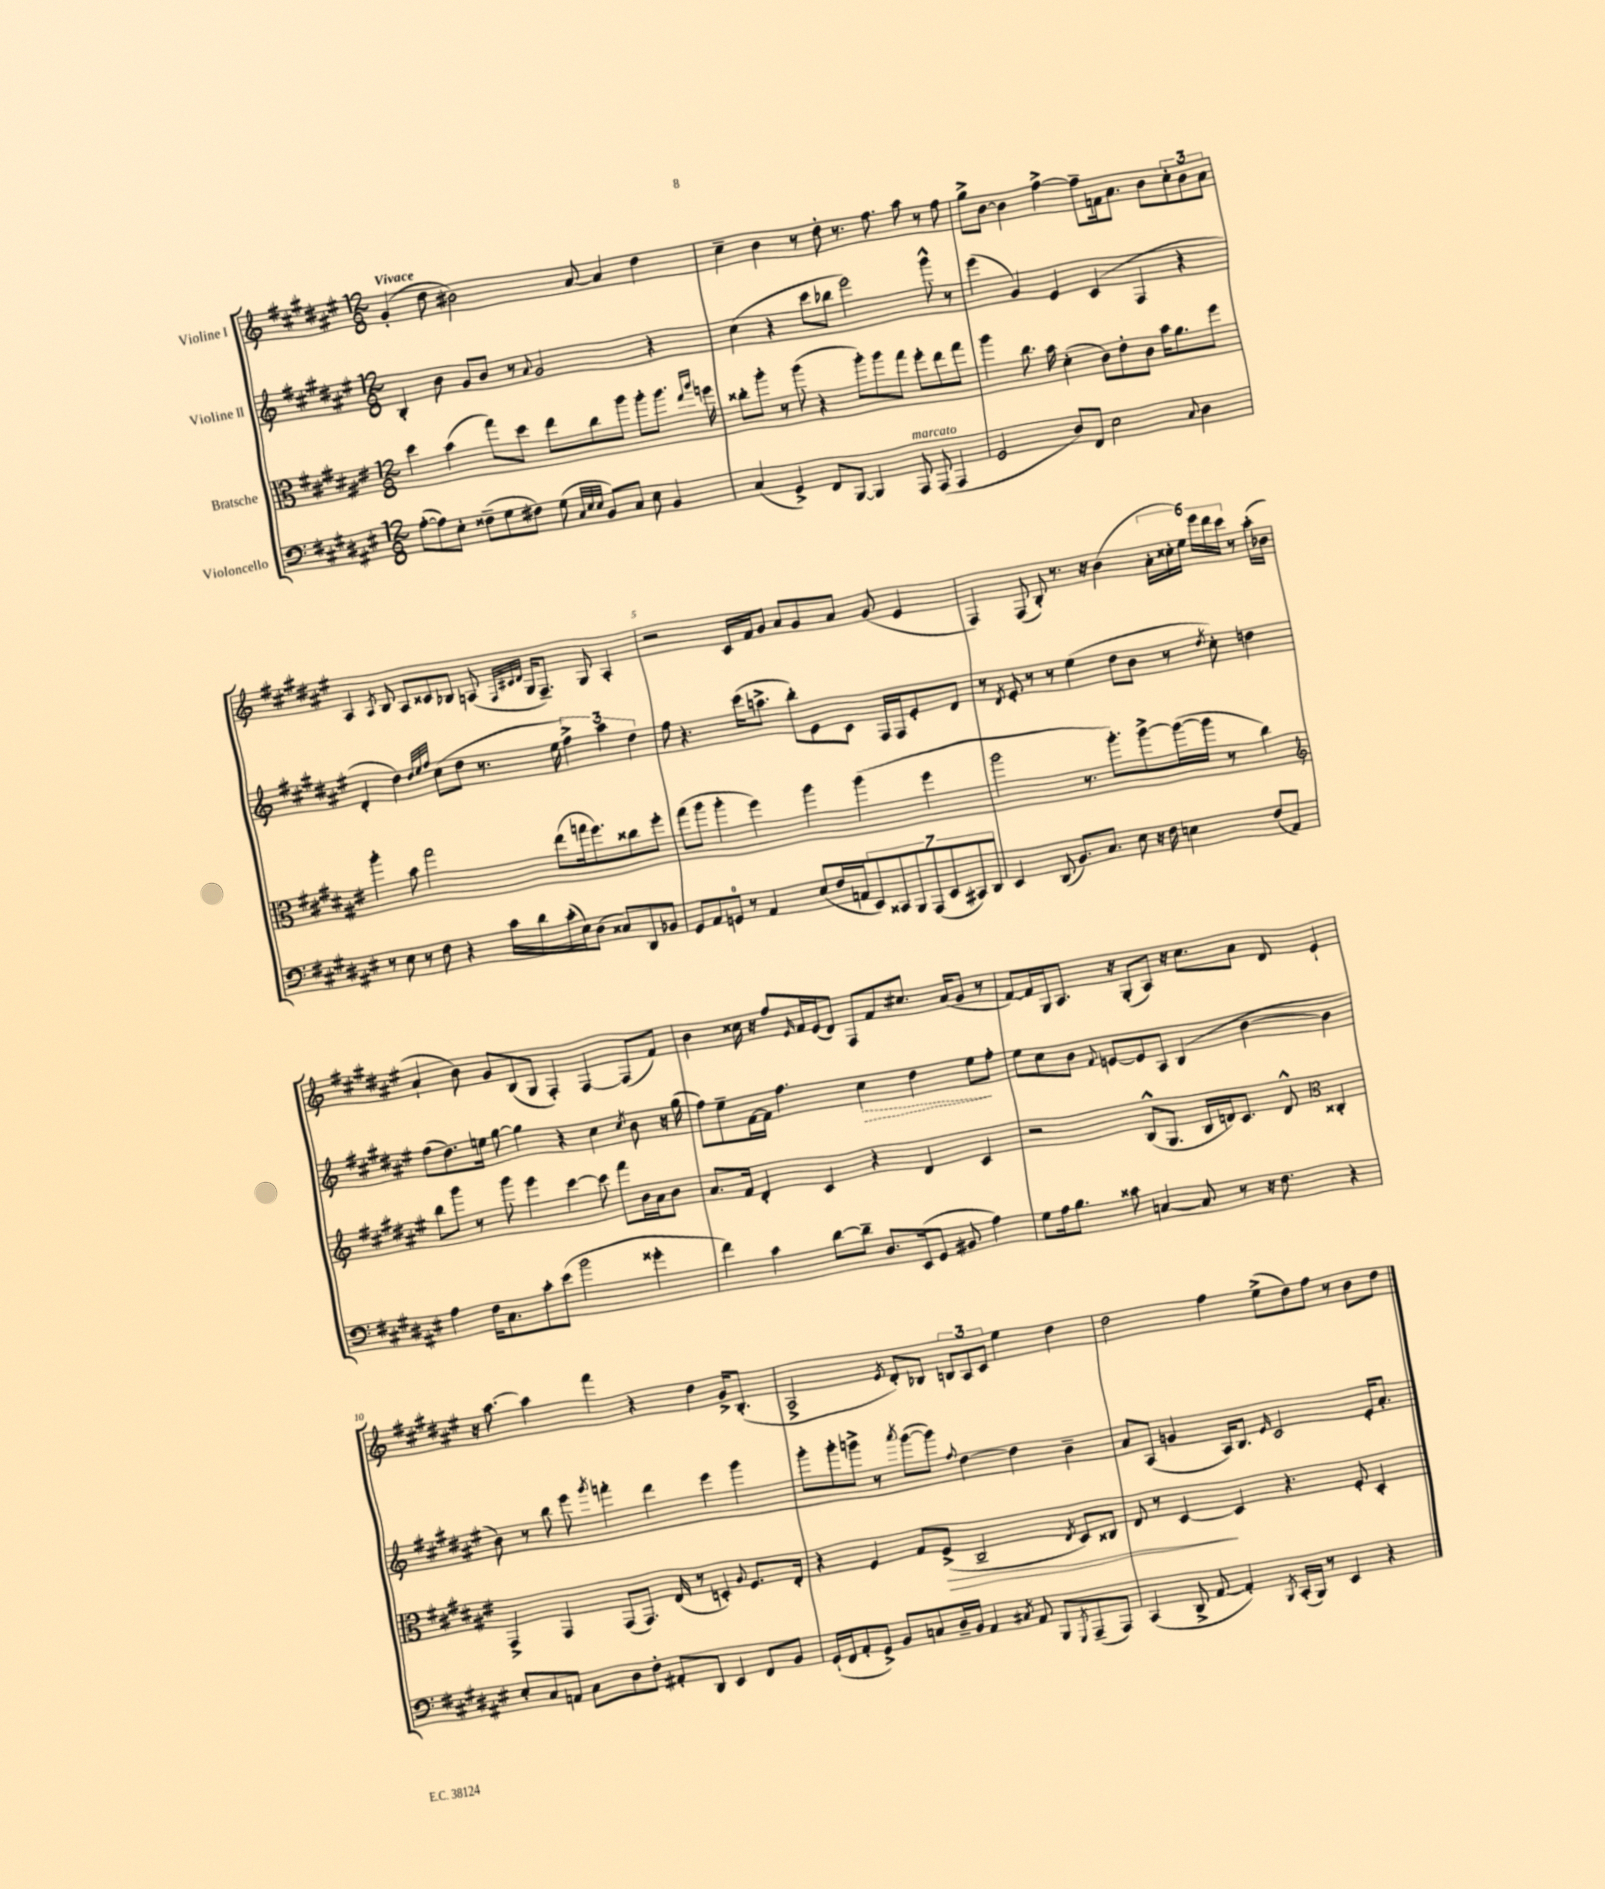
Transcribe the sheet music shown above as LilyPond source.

<<
\new StaffGroup <<
\new Staff = "s0" \with { instrumentName = "Violine I" } {
    \clef treble \key fis \major \numericTimeSignature \time 12/8 \tempo "Vivace"
    gis'4-.( dis''8 bis'2) ais'8~ ais'4 dis''4 |
    cis''4-- b'4 r8 dis''8-. r8. fis''8. ais''8 r8 fis''8 |
    gis''8-> b'8~ b'4 fis''4~-> fis''8-- f'16 ais'8. b'8 \tuplet 3/2 { cis''8-. b'8 ais'8 } |
    ais4 \acciaccatura { ais8 } b8 ais8 cisis'8 bes8 a8( \grace { fis32 cis'32 dis'32 } gis16 fis8.--) gis8 a4-. |
    r2 cis'16 fis'16 gis'8 ais'8 gis'8 ais'8 gis'8( eis'4 |
    fis4) fis8( b8-.) r8. r16 b'4( \tuplet 6/4 { ais'16-. cisis''16-. eis''16) eis'''16 dis'''16 cis'''16 } r8 ais''16-.( bes'16 |
    ais'4-! b'8) gis'8 b8( gis8 fis4-.) fis4~ fis8( fis'8) |
    b'4 cisis''16 r16 fis''8 \grace { eis'16 } fis'16 eis'16( dis'8) fis8 fis'8 cis''8. ais'16( gis'8 r8 |
    fis'8~) fis'16 gis16 ais8. r16 gis8-.( ais8) r16 cis''8. ais'8 dis'8 eis'4-! |
    r16 ais''8.~ ais''4 fis'''4 r4 dis''4 gis'16-> b8.-.( |
    ais2-> \acciaccatura { eis'8 } dis'8-.) bes8 \tuplet 3/2 { b8 ais8 cis'8 } eis''4 dis''4 |
    dis''2 fis''4 eis''8->( dis''8) fis''8 r8 b'8 dis''8 \bar "|." |
}
\new Staff = "s1" \with { instrumentName = "Violine II" } {
    \clef treble \key fis \major \numericTimeSignature \time 12/8
    b4-. b'8 gis'8 b'8 r8 \appoggiatura { ais'8 } gis'2 r4 |
    cis''4( r4 cis'''8 bes''8 eis'''2) gis'''8-^ r8 |
    eis'''4( gis'4) eis'4 cis'4( fis4 r4 |
    dis'4-. dis''4) \grace { dis''32 eis''32 fis''32 } cis''8( dis''8 r8. eis''16 \tuplet 3/2 { fis''4->) ais''4 dis''4 } |
    fis''8 r4. cis'''16( a''8.-> b''8-.) eis'8 cis'8 fis16 fis16 eis'8-. dis'8 |
    r8 \acciaccatura { dis'8 } eis'8-. r8 r8 eis''4( dis''8 b'8 r8 \acciaccatura { dis''8 } cis''8-.) d''4 |
    fis''8( dis''8.) e''16 gis''8~ gis''4 r4 cis''4 \acciaccatura { cis''8 } b'8 r16 gis''16( |
    fis''8) eis''8-- fis'16~ fis'16 fis''4. \once \override Hairpin.style = #'dashed-line cis''4\> dis''4 eis''8\! fis''8-. |
    eis''8 cis''8 b'8 \appoggiatura { fis'8 } e'8~ e'8 ais8 b4( b'4~ b'4 |
    b'8) r8 b''8 eis'''8 \acciaccatura { gis'''8 } f'''4-. dis'''4 eis'''4 gis'''4 |
    gis'''8-. gis'''8-. g'''8-> r8 \acciaccatura { ais'''8 } g'''8~( g'''8) \appoggiatura { fis''8 } dis''4~ dis''4 b'4-- |
    ais'8 ais8( g'4 ais16) b8. \grace { eis'16 } cis'2 eis'16-. ais'8.-. \bar "|." |
}
\new Staff = "s2" \with { instrumentName = "Bratsche" } {
    \clef alto \key fis \major \numericTimeSignature \time 12/8
    dis''4 b'4( gis''8) dis''8 eis''8 cis''8 ais''8 ais''8-. ais''8. \grace { eis''16 ais''16 } f''16 |
    cisis''8-. ais''8-. r8 ais''8( r4 ais''8-.) ais''8 gis''8 fis''8-. eis''8 gis''8 |
    ais''4 cis''8. b'16 dis'4-.( cis'8) eis'8-. cis'8 b'16 ais'8. fis''8 |
    ais''4-. b'8 gis''2 eis''8( g''16 fis''8.) cisis''8 fis''8-. |
    gis''8( ais''8 ais''4-. fis''4) ais''4 ais''4( fis''4 |
    ais''2 r8. ais''8.-.) ais''8~-> ais''16~( ais''16 r8 cis''4) |
    \clef treble b''8 gis'''8 r8 gis'''8 eis'''4 cis'''4~ cis'''8 fis'''8 b'16 ais'16 b'8 |
    ais'8. fis'16 dis'4-. cis'4 r4 dis'4 cis'4 |
    r2 b8-^( gis8. b16 d'16) cis'8. d'8-^ \clef alto cisis4-. |
    gis,4-> gis,4 gis,8( gis,8.) eis16( r8 d4-.) \appoggiatura { ais8 } fis8. eis16-. |
    r4 fis4 gis8 fis8->\>( cis2-- \acciaccatura { eis8 } dis8) cisis8 |
    eis8 r8 dis4~\! dis4 r4. fis8-. dis4-. \bar "|." |
}
\new Staff = "s3" \with { instrumentName = "Violoncello" } {
    \clef bass \key fis \major \numericTimeSignature \time 12/8
    ais8~-.( ais8) eis8-. fisis8--( gis8 fis8) gis8( \grace { cis32 eis32 eis32 } b,8) cis8 eis8 b,4 |
    cis4( gis,4->) fis,8 b,,8~ b,,4 ais,,8^\markup { \italic "marcato" } ais,,8( ais,,4 |
    gis,2 dis8) fis,8 eis2 \appoggiatura { cis8 } dis4 |
    r8 eis8 r8 fis8 r4 cis'16 dis'16 cis'16-.( eis16) dis8( cisis8) dis,8 bes,8 |
    gis,8 ais,8 g,8-0 r8 ais,4 eis8( fis16 a,16 \tuplet 7/4 { eis,8) cisis,8 b,,8 ais,,8( eis,8 cis,8) dis,8 } |
    eis,4 dis,8( b,8.) cis8. eis8 r16 fis16 e4 fis8( ais,8) |
    ais4 fis16 cis8. cis'8-. eis'8( b'2 gisis'4-. |
    fis'4) cis'4 dis'8~ dis'8-- dis8. eis,16( gis,8 bis,8 ais4) |
    gis8 ais16 b8. cisis'8 c4~ c8 r8 r16 fis8. r4 |
    eis8-. cis8 a,8 cis8 dis8 fis8-. ais,8-. dis,8 eis,4 fis,8 b,8 |
    gis,16-!( fis,16 ais,8-. gis,8->) b,8 c8 dis16-- b,16 ais,4 \acciaccatura { cis8 } ais,8 b,,8 \acciaccatura { gis,,8 } ais,,8--( ais,,8) |
    cis,4( dis,8-> ais,8~ ais,4-.) \acciaccatura { b,,8 } cis,16-.( b,,16) r8 eis,4 r4 \bar "|." |
}
>>
>>
\layout { \context { \Score \override BarNumber.break-visibility = ##(#f #t #t) barNumberVisibility = #(every-nth-bar-number-visible 5) } }
